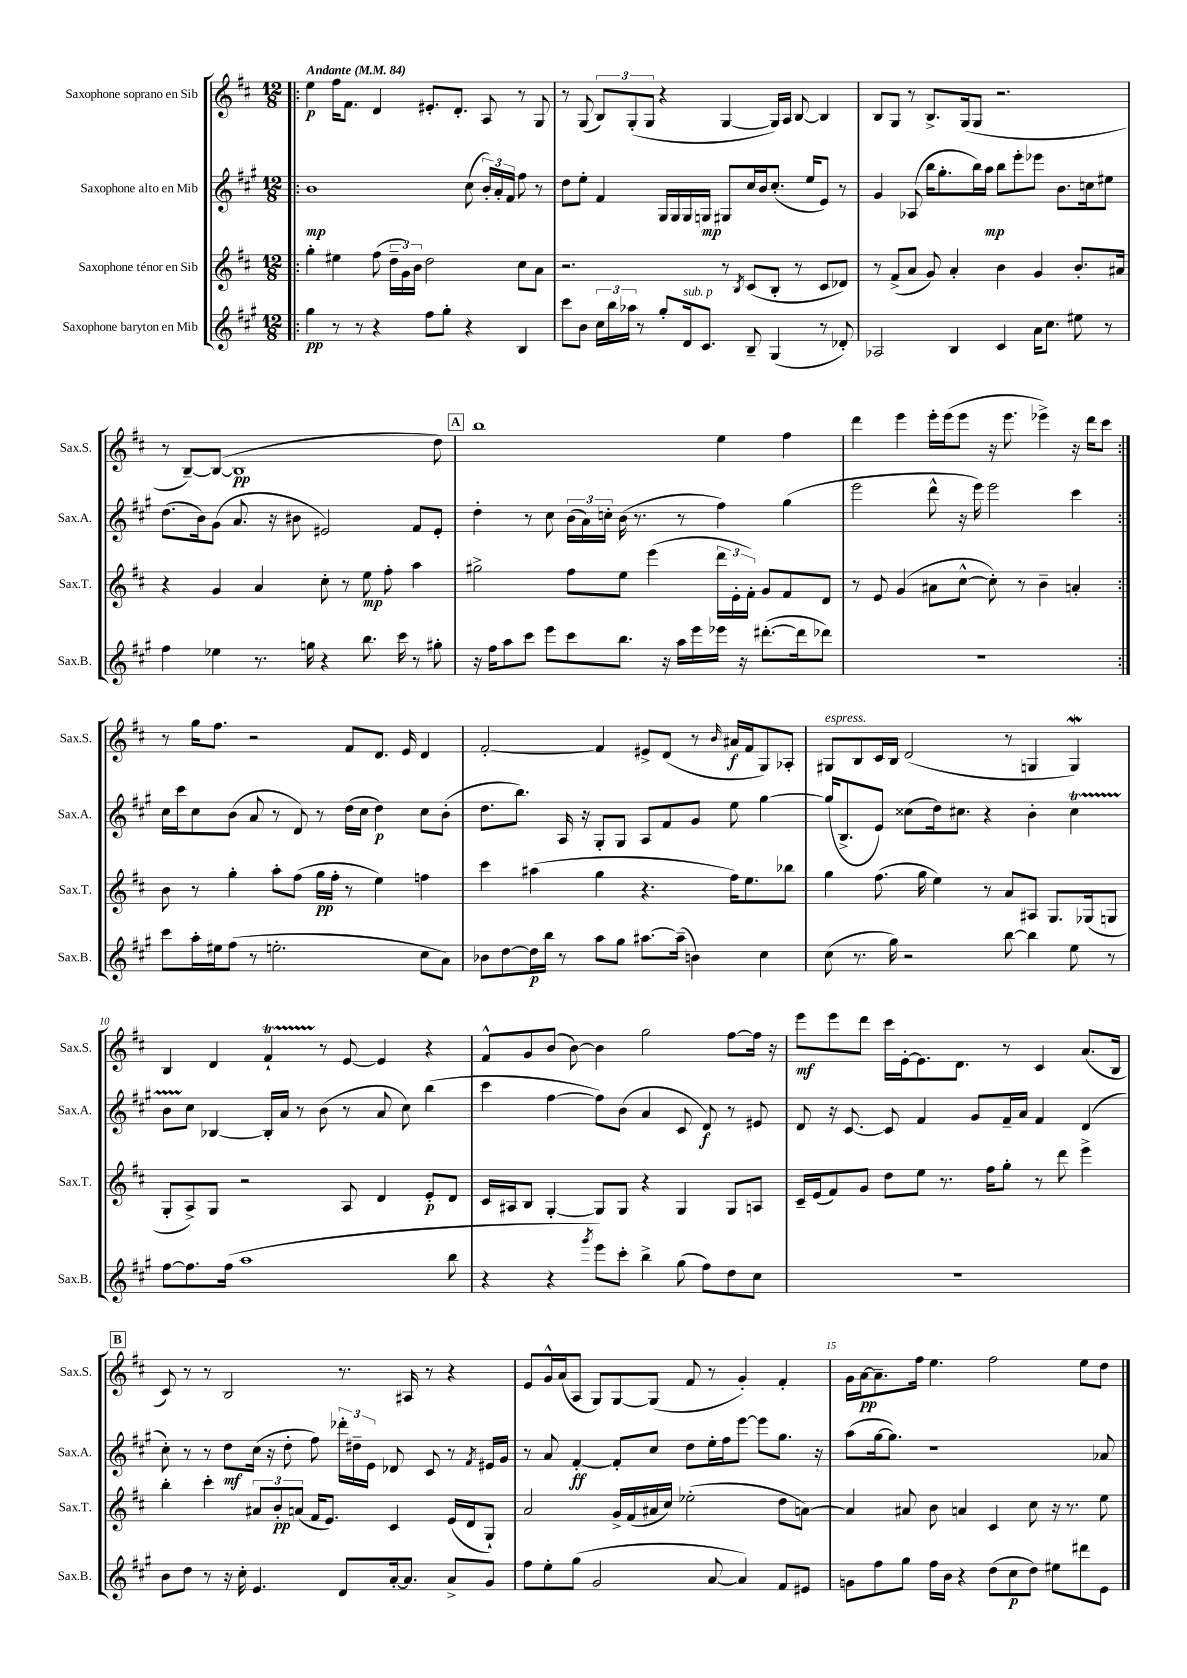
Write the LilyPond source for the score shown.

<<
\new StaffGroup <<
\new Staff = "s0" \with { instrumentName = "Saxophone soprano en Sib" shortInstrumentName = "Sax.S." } {
    \clef treble \key d \major \numericTimeSignature \time 12/8 \tempo "Andante" 4 = 84
    \autoBeamOff \repeat volta 2 { \bar ".|:" e''4\p fis''16[ fis'8.] d'4 eis'8.[-. d'8.]-. a8 r8 g8 |
    r8 g8( \tuplet 3/2 { b8[) g8-.( g8] } r4 g4~ g16[) a16] b8~ b4 |
    b8[ g8] r8 b8.[-> g16( g8] r2. |
    r8 b8[~--) b8]~( b1\pp d''8) |
    \mark \markup { \box "A" } b''1 e''4 fis''4 |
    d'''4 e'''4 e'''16[-. e'''16( e'''8] r16 e'''8. ees'''4->) r16 d'''16[ cis'''8] | }
    r8 g''16[ fis''8.] r2 fis'8[ d'8.] e'16 d'4 |
    fis'2~-. fis'4 eis'8[-> d'8]( r8 \grace { b'16 } ais'16[\f fis'16 g8) aes8]-. |
    gis8[^\markup { \italic "espress." } b8 cis'16 b16] d'2( r8 g4 g4\mordent) |
    b4 d'4 fis'4-!\startTrillSpan r8\stopTrillSpan e'8~ e'4 r4 |
    fis'8[-^ g'8 b'8]( b'8~) b'4 g''2 fis''8[~ fis''16] r16 |
    e'''8[\mf e'''8 d'''8] cis'''16[ e'16~-. e'8. d'8.] r8 cis'4 a'8.[( b16] |
    \mark \markup { \box "B" } cis'8) r8 r8 b2 r8. ais16 r8 r4 |
    e'8[ g'16-^ a'16( a8] g8[) g8~ g8]( fis'8 r8 g'4-.) fis'4-. |
    g'16[ a'16~\pp a'8.-- fis''16] e''4. fis''2 e''8[ d''8] \bar "|." |
}
\new Staff = "s1" \with { instrumentName = "Saxophone alto en Mib" shortInstrumentName = "Sax.A." } {
    \clef treble \key a \major \numericTimeSignature \time 12/8
    \autoBeamOff \repeat volta 2 { \bar ".|:" b'1\mp cis''8( \tuplet 3/2 { b'16[-.) a'16-. fis'16] } fis''8 r8 |
    d''8[ e''8]-. fis'4 gis16[ gis16 gis16 g16]\mp gis8[ cis''16 b'16 cis''8.]-.( e''16[ e'8]) r8 |
    gis'4 aes8( b''16[ gis''8.-. b''16) a''16]\mp b''8[ e'''8-. ees'''8] b'8.[ c''16 eis''8] |
    d''8.[( b'16) gis'8]( a'8. r16 bis'8 eis'2) fis'8[ eis'8]-. |
    \mark \markup { \box "A" } d''4-. r8 cis''8 \tuplet 3/2 { b'16[( a'16) c''16]-. } b'16( r8. r8 fis''4) gis''4( |
    e'''2 d'''8-^ r16 e'''16) e'''2 cis'''4 | }
    cis''16[ cis'''16 cis''8 b'8]( a'8 r8 d'8) r8 d''16[( cis''16] d''4\p) cis''8[ b'8]-.( |
    d''8.[ b''8.]) a16 r16 gis8[-. gis8] a8[ fis'8 gis'8] e''8 gis''4~ |
    gis''16[( b8.-> e'8]) cisis''8[( d''16) cis''8.] r4 b'4-. cis''4\startTrillSpan |
    b'8[ cis''8]\stopTrillSpan bes4~ bes16[-. a'16] r8 b'8( r8 a'8 cis''8) b''4( |
    cis'''4 fis''4~ fis''8[) b'8]( a'4 cis'8 d'8\f) r8 eis'8 |
    d'8 r16 cis'8.~ cis'8 fis'4 gis'8[ fis'16-- a'16] fis'4 d'4( |
    \mark \markup { \box "B" } cis''8-.) r8 r8 d''8[\mf cis''16]( r16 d''8-. fis''8) \tuplet 3/2 { des'''16[-. dis''16-- e'16] } des'8 cis'8 r8 \acciaccatura { fis'8 } eis'16[ gis'16] |
    r8 a'8 fis'4~-.\ff fis'8[-. cis''8] d''8[ e''16-. fis''16 e'''8]~ e'''8[ gis''8.] r16 |
    a''8[( gis''16~ gis''8.]) r1 aes'8 \bar "|." |
}
\new Staff = "s2" \with { instrumentName = "Saxophone ténor en Sib" shortInstrumentName = "Sax.T." } {
    \clef treble \key d \major \numericTimeSignature \time 12/8
    \autoBeamOff \repeat volta 2 { \bar ".|:" g''4-. eis''4 fis''8( \tuplet 3/2 { d''16[-- g'16) b'16] } d''2 cis''8[ a'8] |
    r2. r8 \acciaccatura { b8 } cis'8[( b8]-. r8 cis'8[ des'8]) |
    r8 fis'8[->( a'8] g'8) a'4-. b'4 g'4 b'8.[-. ais'16] |
    r4 g'4 a'4 cis''8-. r8 e''8\mp fis''8-. a''4 |
    \mark \markup { \box "A" } gis''2-> fis''8[ e''8] e'''4( \tuplet 3/2 { d'''16[ e'16-. fis'16]-.) } g'8[ fis'8 d'8] |
    r8 e'8 g'4( ais'8[ cis''8]~-^ cis''8-.) r8 b'4-- a'4-. | }
    b'8 r8 g''4-. a''8[-. fis''8]( g''16[\pp fis''16]-. r8 e''4) f''4 |
    cis'''4 ais''4( g''4 r4. fis''16[) e''8. bes''8] |
    g''4 fis''8.( g''16 e''4) r8 a'8[ ais8] g8.[ ges16( g8] |
    g8[-. a8->) g8] r2 a8 d'4 e'8[-.\p d'8] |
    cis'16[ ais16 b8] g4~-. g8[ g8] r4 g4 g8[ a8] |
    cis'16[-- e'16( fis'8) g'8] d''8[ e''8] r8. fis''16[ g''8]-. r8 d'''8 e'''4-> |
    \mark \markup { \box "B" } b''4-. cis'''4-. \tuplet 3/2 { ais'8[ b'8-.\pp a'8]( } fis'16[ e'8.]) cis'4 e'16[( d'16 g8]-!) |
    a'2 g'16[-> fis'16( ais'16 cis''16]) ees''2-.( d''8[ a'8]~) |
    a'4 ais'8 b'8 a'4 cis'4 cis''8 r16 r8. e''8 \bar "|." |
}
\new Staff = "s3" \with { instrumentName = "Saxophone baryton en Mib" shortInstrumentName = "Sax.B." } {
    \clef treble \key a \major \numericTimeSignature \time 12/8
    \autoBeamOff \repeat volta 2 { \bar ".|:" gis''4\pp r8 r8 r4 fis''8[ gis''8]-. r4 b4 |
    cis'''8[ b'8] \tuplet 3/2 { cis''16[ b''16 aes''16] } r8 gis''8[-. d'16^\markup { \italic "sub. p" } cis'8.] b8-- gis4( r8 des'8-.) |
    aes2 b4 cis'4 a'16[ cis''8.] eis''8 r8 |
    fis''4 ees''4 r8. g''16 r4 b''8. cis'''16 r8 gis''8-. |
    \mark \markup { \box "A" } r16 fis''16[ a''8 cis'''8] e'''8[ cis'''8 b''8.] r16 a''16[ e'''16 ees'''16] r16 dis'''8.[~-.( dis'''16 des'''8]) |
    R1. | }
    cis'''8[ a''16-. eis''16 fis''8]( r8 e''2.-. cis''8[ a'8]) |
    bes'8[ d''8~ d''16\p b''16] r8 a''8[ gis''8] ais''8.[~ ais''16]--( b'4) cis''4 |
    cis''8( r8. gis''16) r2 b''8~ b''4 e''8 r8 |
    fis''8[~ fis''8. fis''16]( a''1 b''8 |
    r4 r4 \acciaccatura { gis'''8 } e'''8[) cis'''8]-. b''4-> gis''8( fis''8[) d''8 cis''8] |
    R1. |
    \mark \markup { \box "B" } b'8[ d''8] r8 r16 cis''16-. e'4. d'8[ a'16~-. a'8.] a'8[-> gis'8] |
    fis''8[ e''8-. gis''8]( gis'2 a'8~ a'4) fis'8[ eis'8] |
    g'8[ fis''8 gis''8] fis''16[ b'16] r4 d''8[( cis''8\p d''8]) eis''8[ dis'''8 e'8] \bar "|." |
}
>>
>>
\layout { \context { \Score \override BarNumber.break-visibility = ##(#f #t #t) barNumberVisibility = #(every-nth-bar-number-visible 5) } }
